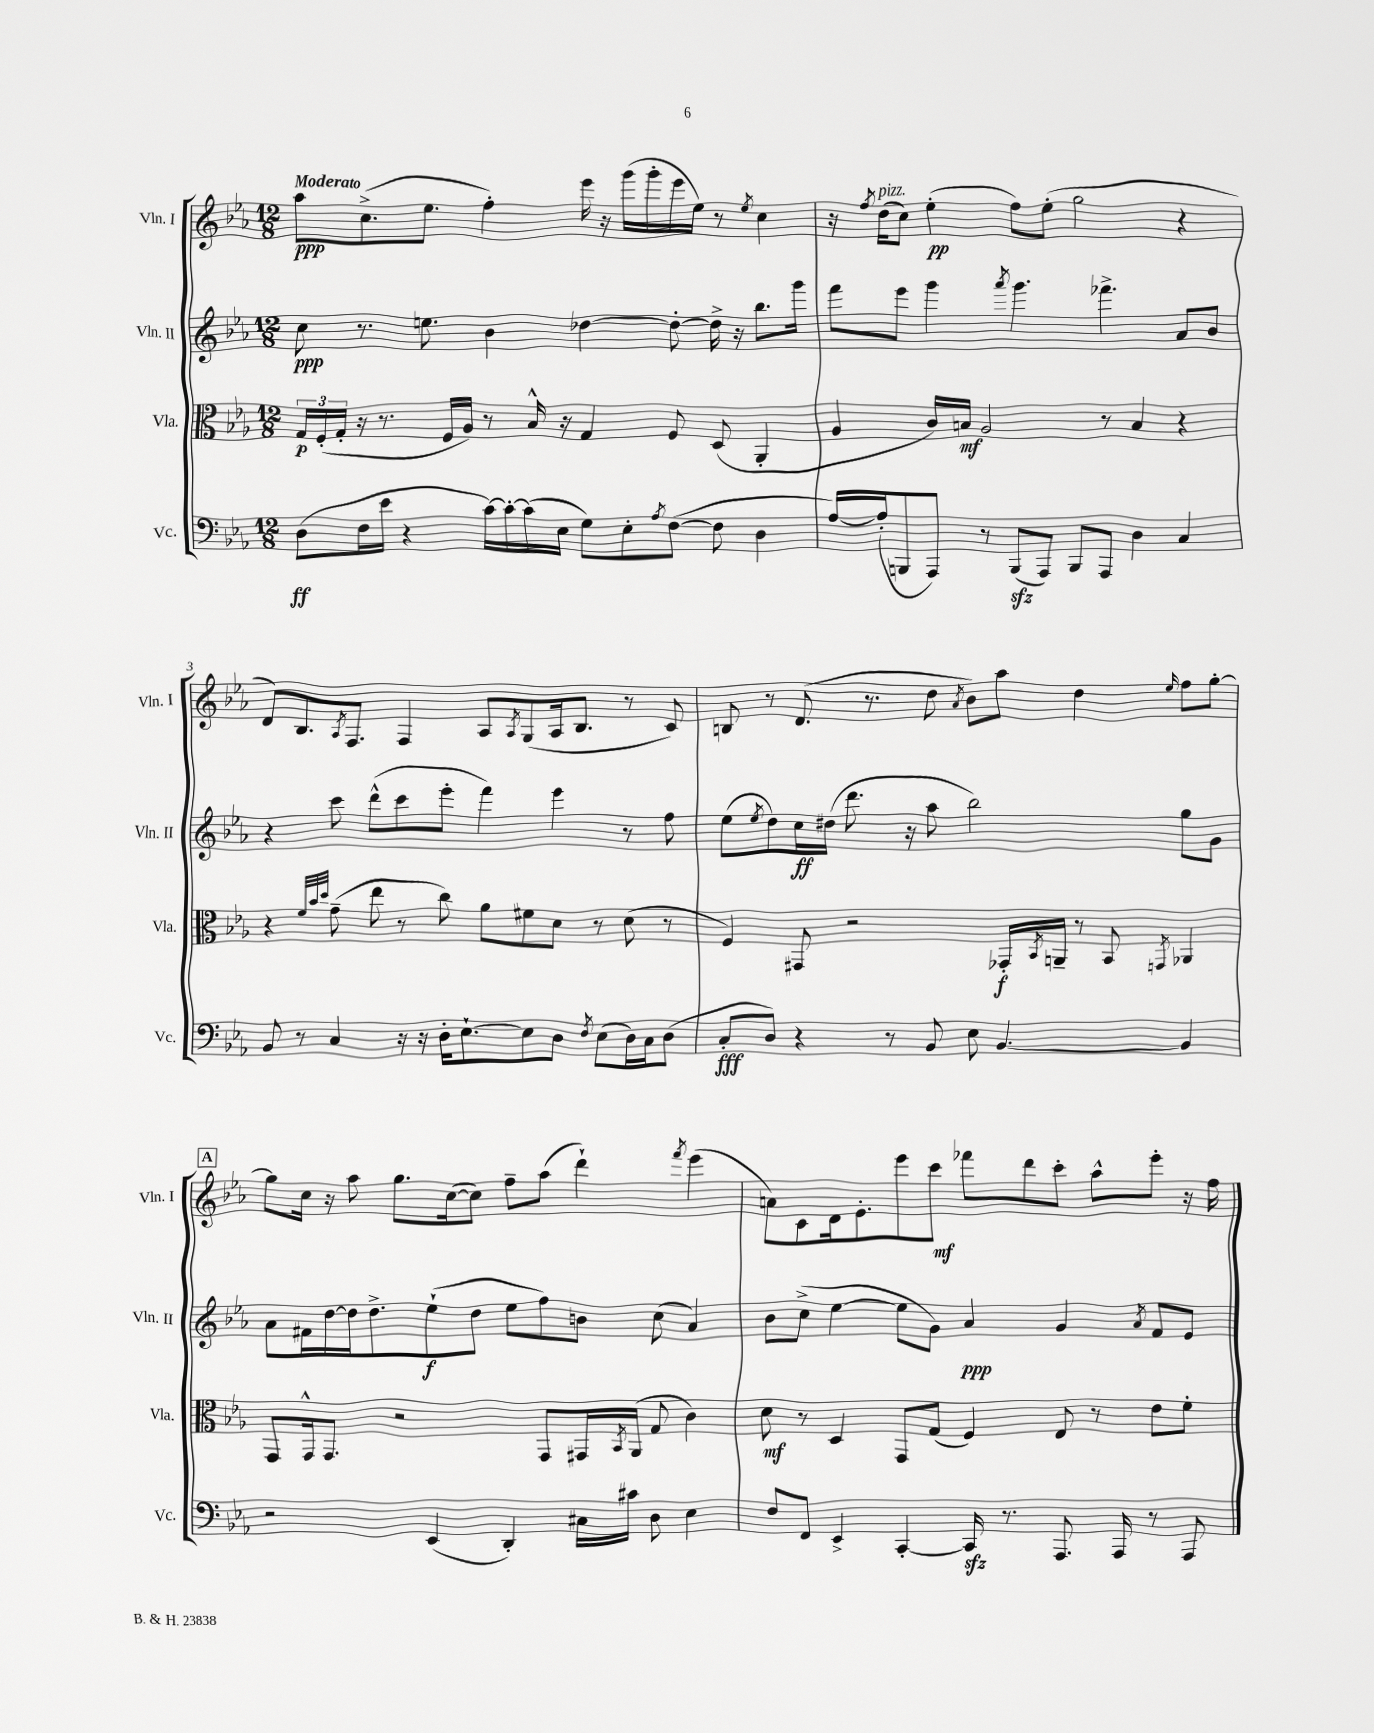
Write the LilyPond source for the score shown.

<<
\new StaffGroup <<
\new Staff = "s0" \with { instrumentName = "Vln. I" shortInstrumentName = "Vln. I" } {
    \clef treble \key ees \major \numericTimeSignature \time 12/8 \tempo "Moderato"
    aes''8\ppp c''8.->( ees''8. f''4-.) ees'''16 r16 g'''16( g'''16-. ees'''16 ees''16) r8 \acciaccatura { ees''8 } c''4 |
    r16 \acciaccatura { f''8 } d''16^\markup { \italic "pizz." }( c''8) ees''4-.\pp( f''8) ees''8-.( g''2 r4 |
    d'8) bes8. \acciaccatura { aes8 } f8. f4 aes8 \acciaccatura { aes8 } g8( aes16 bes8. r8 c'8) |
    b8 r8 d'8.( r8. d''8 \acciaccatura { aes'8 } bes'8) aes''8 d''4 \grace { ees''16 } f''8 g''8~-. |
    \mark \markup { \box "A" } g''8 c''16 r16 aes''8 g''8. c''16~( c''8) f''8-- aes''8( d'''4-!) \acciaccatura { f'''8 } ees'''4( |
    a'8) c'8 d'16 ees'8.-. ees'''8 c'''8\mf fes'''8 d'''8 c'''8-. aes''8-^ ees'''8-. r16 f''16 \bar "|." |
}
\new Staff = "s1" \with { instrumentName = "Vln. II" shortInstrumentName = "Vln. II" } {
    \clef treble \key ees \major \numericTimeSignature \time 12/8
    c''8\ppp r8. e''8. bes'4 des''4~ des''8~-. des''16-> r16 bes''8. g'''16 |
    f'''8 ees'''8 g'''4 \acciaccatura { aes'''8 } g'''4. fes'''4.-> aes'8 bes'8 |
    r4 c'''8 d'''8-^( c'''8 ees'''8-. f'''4) ees'''4 r8 f''8 |
    ees''8( \acciaccatura { ees''8 } d''8) c''16\ff dis''16( d'''8. r16 aes''8 bes''2) g''8 g'8 |
    \mark \markup { \box "A" } aes'8 fis'16 d''16~ d''16 d''8.-> ees''8-!\f( d''8 ees''8 f''8) b'8 c''8( aes'4) |
    bes'8 c''8->( ees''4~ ees''8 g'8) aes'4\ppp g'4 \acciaccatura { aes'8 } f'8 ees'8 \bar "|." |
}
\new Staff = "s2" \with { instrumentName = "Vla." shortInstrumentName = "Vla." } {
    \clef alto \key ees \major \numericTimeSignature \time 12/8
    \tuplet 3/2 { g16\p f16-.( g16-. } r16 r8. f16 aes16) r8 bes16-^ r16 g4 f8 d8( aes,4-. |
    aes4 c'16) b16\mf aes2 r8 b4 r4 |
    r4 \grace { f'32 bes'32 d''32 } g'8--( ees''8 r8 c''8) aes'8 fis'8 d'8 r8 d'8( r8 |
    f4) gis,8 r2 ges,16-.\f \acciaccatura { bes,8 } a,16-- r8 bes,8 \acciaccatura { g,8 } aes,4 |
    \mark \markup { \box "A" } g,8 g,16-^ g,8. r2 g,8 gis,16 \acciaccatura { bes,8 } aes,16( g8 c'4) |
    d'8\mf r8 d4 g,8 g8( f4) ees8 r8 ees'8 f'8-. \bar "|." |
}
\new Staff = "s3" \with { instrumentName = "Vc." shortInstrumentName = "Vc." } {
    \clef bass \key ees \major \numericTimeSignature \time 12/8
    d8\ff( f16 ees'16 r4 c'16~) c'16~-. c'16( ees16 g8) ees8-. \acciaccatura { aes8 } f8~( f8 d4 |
    aes16~) aes16-.( b,,8 aes,,8) r8 b,,8\sfz( aes,,8) b,,8 aes,,8 d4 c4 |
    bes,8 r8 c4 r16 r16 d16-. ees8.~-! ees8 d8 \acciaccatura { f8 } ees8( d16) c16 d8( |
    c8-.\fff d8) r4 r8 bes,8 ees8 bes,4.~ bes,4 |
    \mark \markup { \box "A" } r2 ees,4( d,4-.) cis16 cis'16 d8 ees4 |
    f8 f,8 ees,4-> c,4~-. c,16\sfz r8. aes,,8. aes,,16 r8 aes,,8 \bar "|." |
}
>>
>>
